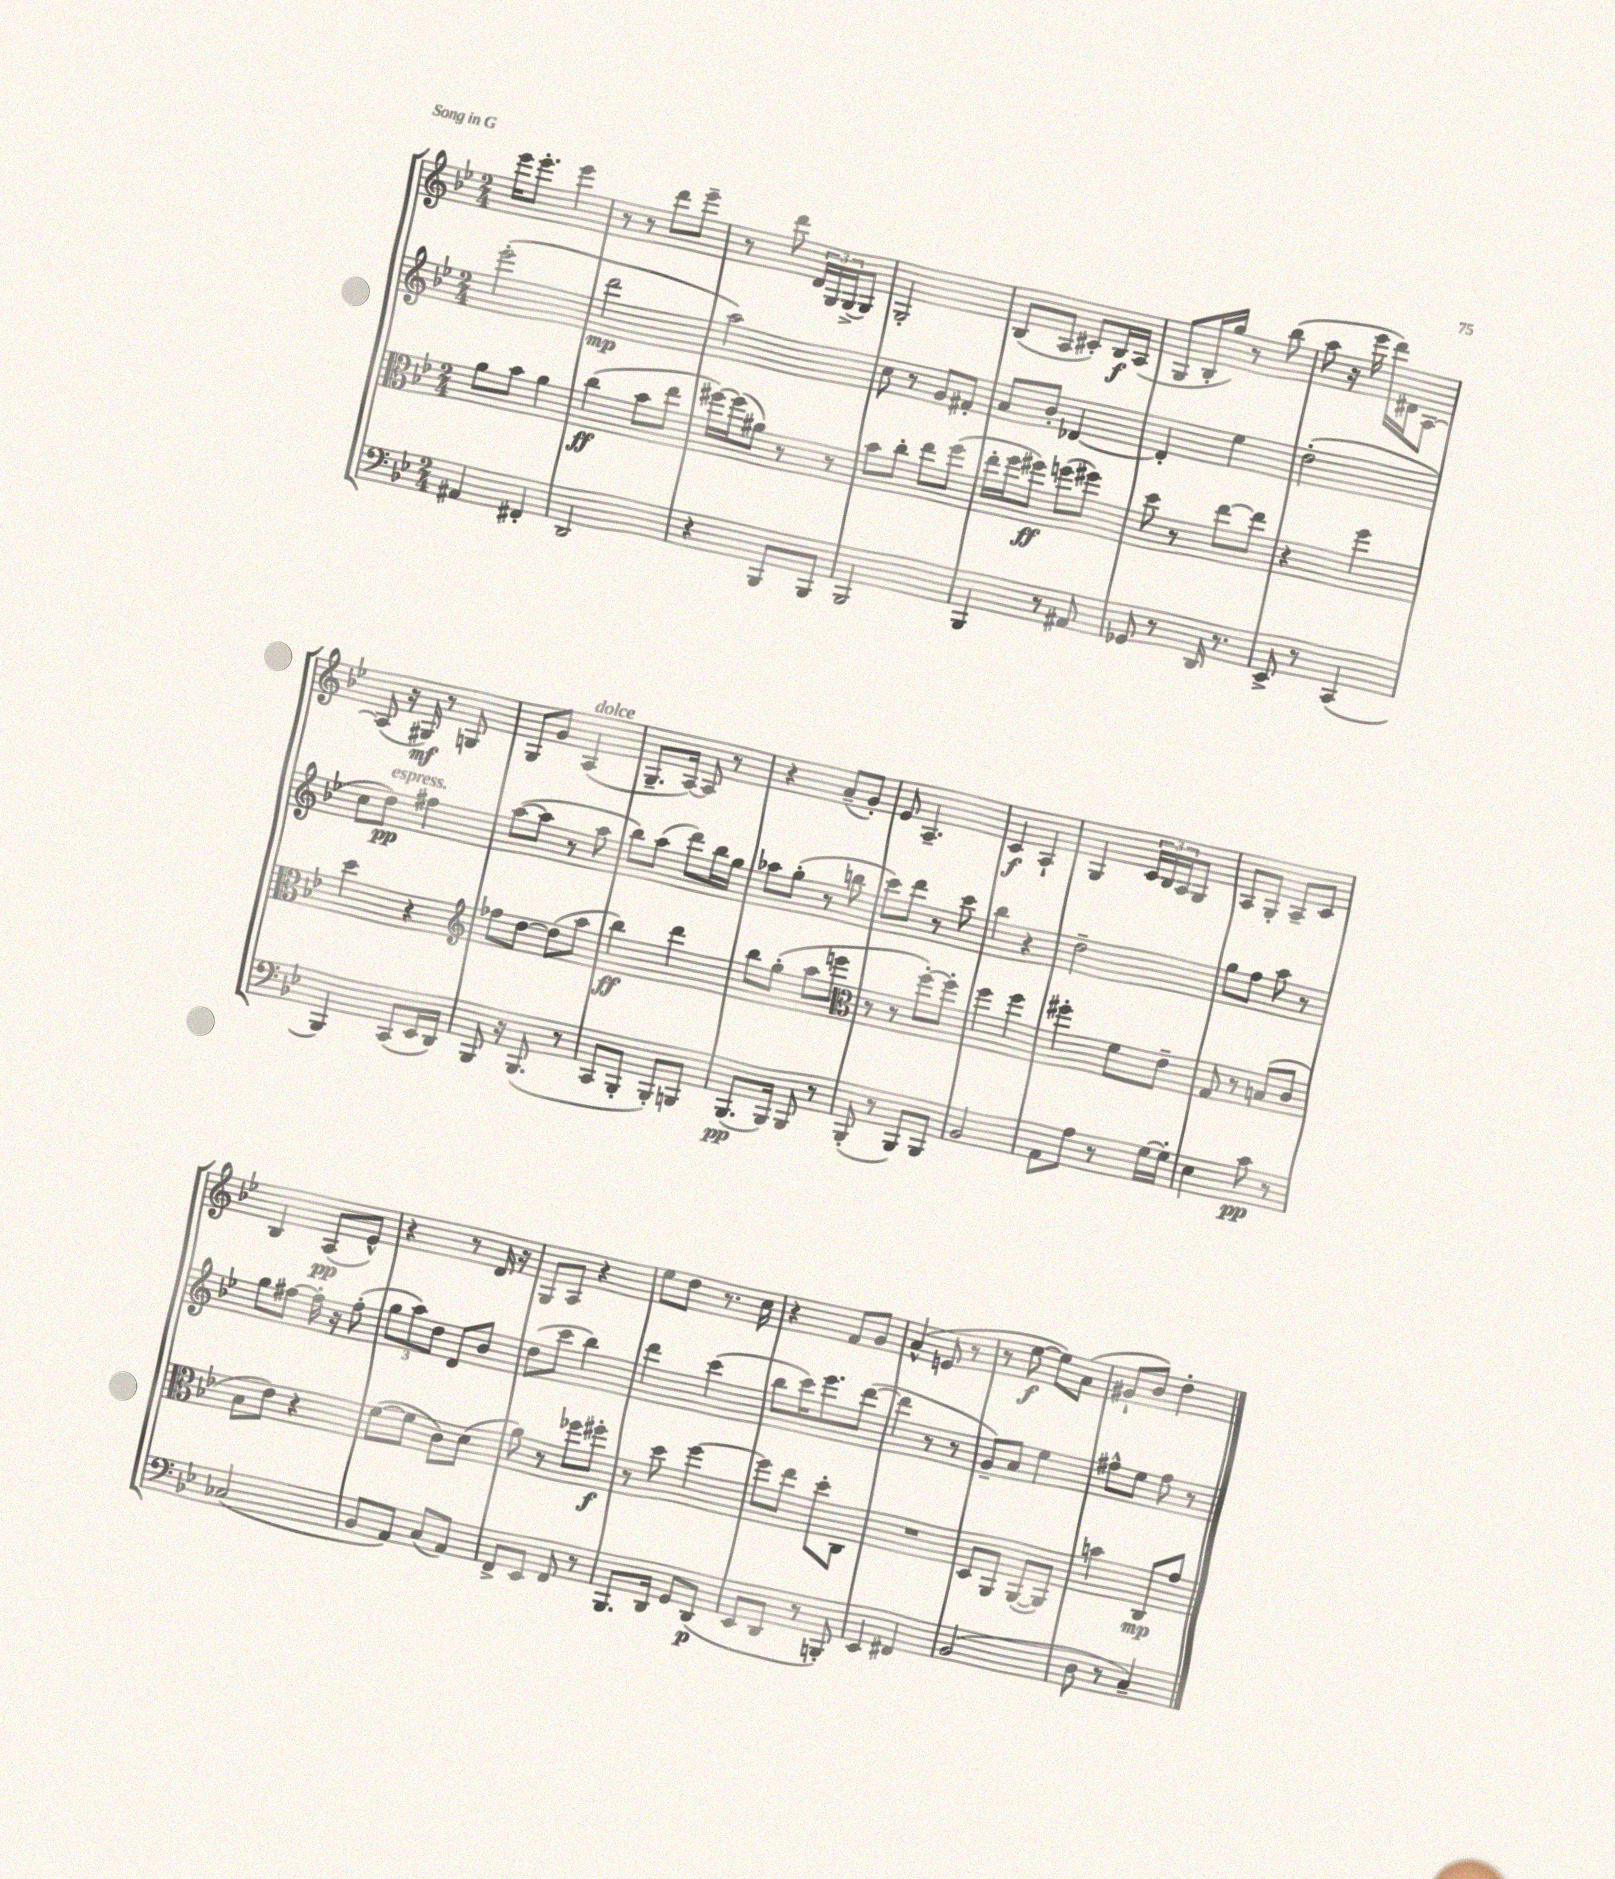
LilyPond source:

<<
\new StaffGroup <<
\new Staff = "s0" {
    \clef treble \key bes \major \numericTimeSignature \time 2/4
    ees'''16 ees'''8.-. ees'''4 |
    r8 r8 d'''8 ees'''8-- |
    r8 d'''8 \tuplet 3/2 { d'16 g16 g16->( } g8) |
    g2-. |
    bes8( a8 cis'8-.) bes16\f a16( |
    g8 bes16-. g''16) r8 bes''8( |
    a''8 r16 ees'''16 d'''16) dis'16 a8~ |
    a8( r16 gis16\mf) r8 g8 |
    g8 g'8 a4^\markup { \italic "dolce" }( |
    g8.-- a16~) a8 r8 |
    r4 a'8--( g'8-.) |
    ees'8 a4.-- |
    c'4\f a4-! |
    g4 \tuplet 3/2 { c'16 bes16 a16 } g8 |
    a8 g8-. a8-- c'8 |
    bes4 a8\pp( ees'8-^) |
    r4 r8 d'16 r16 |
    g8 a8 r4 |
    ees''8 d''8 r8. c''16 |
    r4 f'8 g'8 |
    a'4-^( e'8 r8 |
    r8 ees''8~\f ees''8) a'8( |
    gis'8-! bes'8) d''4-. \bar "|." |
}
\new Staff = "s1" {
    \clef treble \key bes \major \numericTimeSignature \time 2/4
    ees'''2-.( |
    d'''2\mp |
    a''2) |
    c''8 r8 g'8 fis'8-. |
    a'8 bes'8-. des'4~ |
    des'4-. ees''4 |
    d''2-.( |
    c''8 d''8\pp^\markup { \italic "espress." }) fis''4 |
    a''8~( a''8 r8 a''8 |
    bes''8) a''8( d'''8) bes''16 g''16 |
    aes''8 g''8-.( r8 b''8 |
    c'''8) d'''8 r8 c'''8 |
    bes''4 r4 |
    d''2-- |
    g''8 f''8 a''8 r8 |
    g''8 fis''8~ fis''16-. r16 fis''8-.( |
    \tuplet 3/2 { g''8 a''8) d''8 } d'8 bes'8 |
    d''8( c'''8 bes''4) |
    d'''4 c'''4( |
    bes''8 c'''16) ees'''8. d'''8~( |
    d'''4 r8 r8 |
    g'8--) a'8 ees''4 |
    fis''8-^ ees''8 fis''8 r8 \bar "|." |
}
\new Staff = "s2" {
    \clef alto \key bes \major \numericTimeSignature \time 2/4
    a'8 bes'8 a'4 |
    c''4\ff( bes'8 ees''8 |
    fis''16~) fis''16( ais'8) r8 r8 |
    bes'8 c''8-. ees''8 f''8( |
    ees''16-. f''16 fis''8\ff) f''8( fis''8) |
    d''8 r8 ees''8~ ees''8 |
    r4 f''4 |
    d''4 r4 |
    \clef treble fes''8 d''8~ d''8( a''8 |
    bes''4\ff) d'''4 |
    bes''8 g''8-.( a''8 e'''8 |
    \clef alto r8 r8 f''8~-.) f''8-. |
    f''4 f''4 |
    fis''4-. f'8 ees'8-- |
    g8 r8 b8( c'8 |
    bes8 ees'8) r4 |
    f'8~( f'8 c'8) d'8( |
    a'8) r8 fes''8 fis''8-.\f |
    r8 d''8 f''4~ |
    f''8 ees''8 d''8-. c8 |
    R2 |
    d8 a,8 a,8~( a,8) |
    b'4 c8\mp g'8 \bar "|." |
}
\new Staff = "s3" {
    \clef bass \key bes \major \numericTimeSignature \time 2/4
    ais,4 fis,4-. |
    d,2 |
    r4 bes,,8 bes,,8 |
    bes,,2 |
    bes,,4 r8 ais,8 |
    ges,8 r8 d,16 r8. |
    ees,8-> r8 c,4( |
    bes,,4) c,8( ees,16 d,16) |
    bes,,8 r16 bes,,8.( r8 |
    c,8 bes,,8-. bes,,8-.) b,,8 |
    bes,,8.\pp( bes,,16) bes,,8 r8 |
    bes,,8-.( r8 bes,,8) bes,,8 |
    bes,2 |
    a,8 a8 r8 g16~ g16-. |
    ees4 c'8\pp r8 |
    ces2( |
    bes,8 a,8) c8( a,8) |
    f,8-> ees,8 f,8 r8 |
    bes,,8. d,16 g,8 d,8\p( |
    ees,8 d,8 r8 b,,8-.) |
    ees,4 fis,4 |
    bes,2( |
    d8 r8 c4--) \bar "|." |
}
>>
>>
\layout { \context { \Score \remove "Bar_number_engraver" } }
